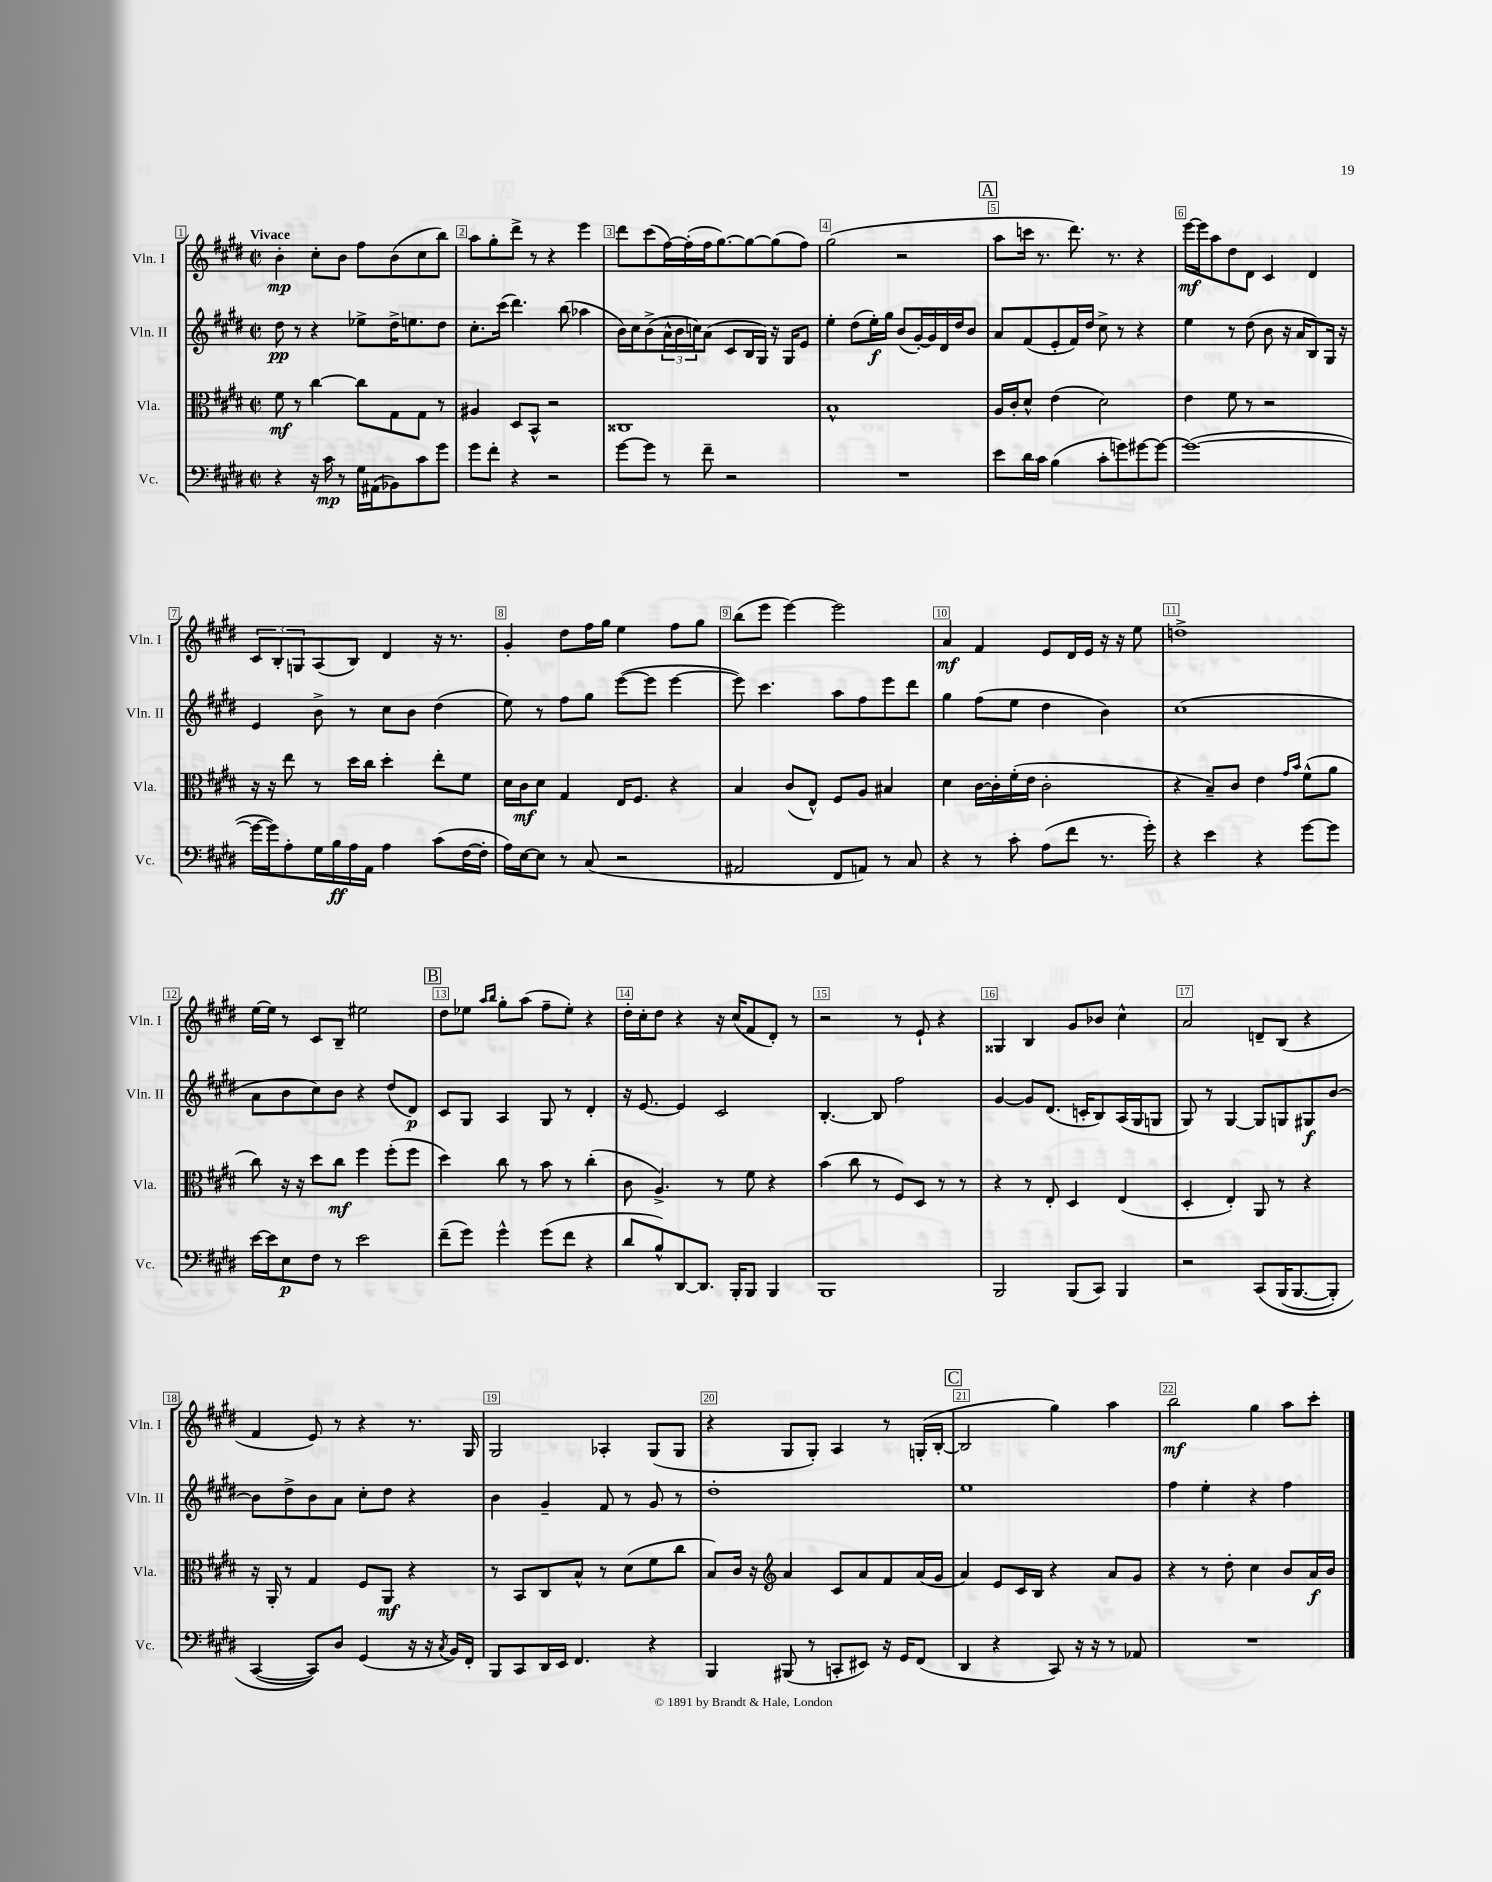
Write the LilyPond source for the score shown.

<<
\new StaffGroup <<
\new Staff = "s0" \with { instrumentName = "Vln. I" shortInstrumentName = "Vln. I" } {
    \clef treble \key e \major \defaultTimeSignature \time 2/2 \tempo "Vivace"
    b'4-.\mp cis''8-. b'8 fis''8 b'8( cis''8 b''8) |
    a''8 gis''8-. dis'''8-> r8 r4 e'''4 |
    dis'''8 cis'''8( fis''16~) fis''16-.( fis''16 gis''8.~) gis''8~ gis''8( fis''8) |
    gis''2( r2 |
    \mark \markup { \box "A" } a''8 c'''16 r8. dis'''8.) r8. r4 |
    e'''16~\mf e'''16 a''8 dis''8 dis'8 cis'4 dis'4 |
    \tuplet 3/2 { cis'8 b8-. g8 } a8( b8) dis'4 r16 r8. |
    gis'4-. dis''8 fis''16 gis''16 e''4 fis''8 gis''8 |
    b''8( e'''8 e'''4~) e'''2 |
    a'4\mf fis'4 e'8 dis'16 e'16 r16 r16 e''8 |
    d''1-> |
    e''16~ e''16 r8 cis'8 b8-- eis''2 |
    \mark \markup { \box "B" } dis''8 ees''8 \grace { a''16 b''16 } gis''8-. a''8( fis''8-- ees''8-.) r4 |
    dis''16-. cis''16-. dis''8 r4 r16 cis''16( fis'8 dis'8-.) r8 |
    r2 r8 e'8-! r4 |
    gisis4 b4 gis'8 bes'8 cis''4-^ |
    a'2 d'8-- b8( r4 |
    fis'4 e'8) r8 r4 r8. gis16 |
    gis2 aes4-. gis8( gis8 |
    r4 gis8 gis8-.) a4 r8 g16-.( b16~-. |
    \mark \markup { \box "C" } b2 gis''4) a''4 |
    b''2\mf gis''4 a''8 cis'''8-. \bar "|." |
}
\new Staff = "s1" \with { instrumentName = "Vln. II" shortInstrumentName = "Vln. II" } {
    \clef treble \key e \major \defaultTimeSignature \time 2/2
    dis''8\pp r8 r4 ees''8-> dis''16-> e''8. dis''8 |
    cis''8.-. cis'''16( dis'''4.) b''8( aes''4 |
    b'16) cis''16 b'8->( \tuplet 3/2 { a'16-^ b'16 c''16) } a'8( cis'8 b16 gis16) r16 gis16 e'8 |
    e''4-. dis''8( e''16-.\f) gis''16 b'8( gis'16~-.) gis'16 dis'16 dis''16 b'8 |
    \mark \markup { \box "A" } a'8 fis'8( e'8-. fis'16) dis''16 cis''8-> r8 r4 |
    e''4 r8 dis''8( b'8 r16 a'16 b8) gis16 r16 |
    e'4 b'8-> r8 cis''8 b'8 dis''4( |
    e''8) r8 fis''8 gis''8 e'''8~( e'''8 e'''4~ |
    e'''8) cis'''4. a''8 fis''8 e'''8 dis'''8 |
    gis''4 fis''8( e''8 dis''4 b'4) |
    cis''1( |
    a'8 b'8 cis''8) b'8 r4 dis''8( dis'8\p) |
    \mark \markup { \box "B" } cis'8 gis8 a4 gis8 r8 dis'4-. |
    r16 e'8.~ e'4 cis'2 |
    b4.~-. b8 fis''2 |
    gis'4~ gis'8 dis'8.( c'16-. b8) a16( gis16 g8 |
    gis8) r8 gis4~ gis8 g8 gis8\f b'8~ |
    b'8 dis''8-> b'8 a'8 cis''8-. dis''8 r4 |
    b'4 gis'4-- fis'8 r8 gis'8 r8 |
    dis''1-. |
    \mark \markup { \box "C" } e''1 |
    fis''4 e''4-. r4 fis''4 \bar "|." |
}
\new Staff = "s2" \with { instrumentName = "Vla." shortInstrumentName = "Vla." } {
    \clef alto \key e \major \defaultTimeSignature \time 2/2
    fis'8\mf r8 cis''4~ cis''8 gis8 gis8 r8 |
    ais4 dis8 b,8-^ r2 |
    cisis1 |
    b1-^ |
    \mark \markup { \box "A" } a16 cis'16-. dis'8-^ e'4( dis'2) |
    e'4 fis'8 r8 r2 |
    r16 r16 e''8 r8 dis''16 cis''16 dis''4-. e''8-. fis'8 |
    dis'16 cis'16\mf dis'8 gis4 e16 fis8. r4 |
    b4 cis'8( e8-^) fis8 a8 bis4 |
    dis'4 cis'16~ cis'16-. fis'16-.( e'16 cis'2-. |
    r4 b8--) cis'8 e'4 \grace { gis'16 b'16 } fis'8-^( a'8 |
    cis''8) r16 r16 dis''8 cis''8\mf fis''4 fis''8-.( fis''8 |
    \mark \markup { \box "B" } dis''4) cis''8 r8 b'8 r8 cis''4-.( |
    cis'8 a4.->) r8 fis'8 r4 |
    b'4( cis''8 r8 fis8) dis8 r8 r8 |
    r4 r8 e8-. dis4 e4( |
    dis4-. e4-.) a,8 r8 r4 |
    r16 a,16-. r8 gis4 fis8 a,8\mf r4 |
    r8 b,8 cis8 b8-^ r8 dis'8( fis'8 cis''8 |
    b8) cis'16 r16 \clef treble a'4 cis'8 a'8 fis'8 a'16( gis'16 |
    \mark \markup { \box "C" } a'4) e'8 cis'16 b16 r4 a'8 gis'8 |
    r4 r8 dis''8-. cis''4 b'8 a'16\f b'16 \bar "|." |
}
\new Staff = "s3" \with { instrumentName = "Vc." shortInstrumentName = "Vc." } {
    \clef bass \key e \major \defaultTimeSignature \time 2/2
    r4 r16 cis'16\mp r8 gis16 ais,16( bes,8) cis'8 gis'8 |
    gis'8 fis'8-. r4 r2 |
    gis'8~ gis'8 r8 fis'8-- r2 |
    R1 |
    \mark \markup { \box "A" } e'8 dis'16 cis'16 b4( cis'8-. g'8) gis'8~ gis'8~ |
    gis'1~( |
    gis'16~ gis'16) a8-. gis16 b16\ff a16 a,16 a4 cis'8( fis16~ fis16-. |
    a16) e16~ e8 r8 cis8( r2 |
    ais,2 fis,8 a,8) r8 cis8 |
    r4 r8 cis'8-. a8( fis'8 r8. gis'16-.) |
    r4 e'4 r4 gis'8~ gis'8 |
    e'16~ e'16 e8\p fis8 r8 e'2 |
    \mark \markup { \box "B" } fis'8--( gis'8) gis'4-^ gis'8( fis'8 r4 |
    dis'8 b8-^) dis,8~ dis,8. b,,16-. b,,8 b,,4 |
    b,,1 |
    b,,2 b,,8( cis,8) b,,4 |
    r2 cis,8\( b,,16( b,,8.~ b,,8-.) |
    cis,4~( cis,8)\) dis8 gis,4( r16 r16 \acciaccatura { cis8 } b,16) fis,16-. |
    b,,8 cis,8 dis,16 e,16 fis,4. r4 |
    b,,4 bis,,8( r8 c,8-. eis,8) r16 gis,16 fis,8( |
    \mark \markup { \box "C" } dis,4 r4 cis,8) r16 r16 r8 aes,8 |
    R1 \bar "|." |
}
>>
>>
\layout { \context { \Score \override BarNumber.break-visibility = ##(#f #t #t) barNumberVisibility = #all-bar-numbers-visible \override BarNumber.stencil = #(make-stencil-boxer 0.1 0.3 ly:text-interface::print) } }
